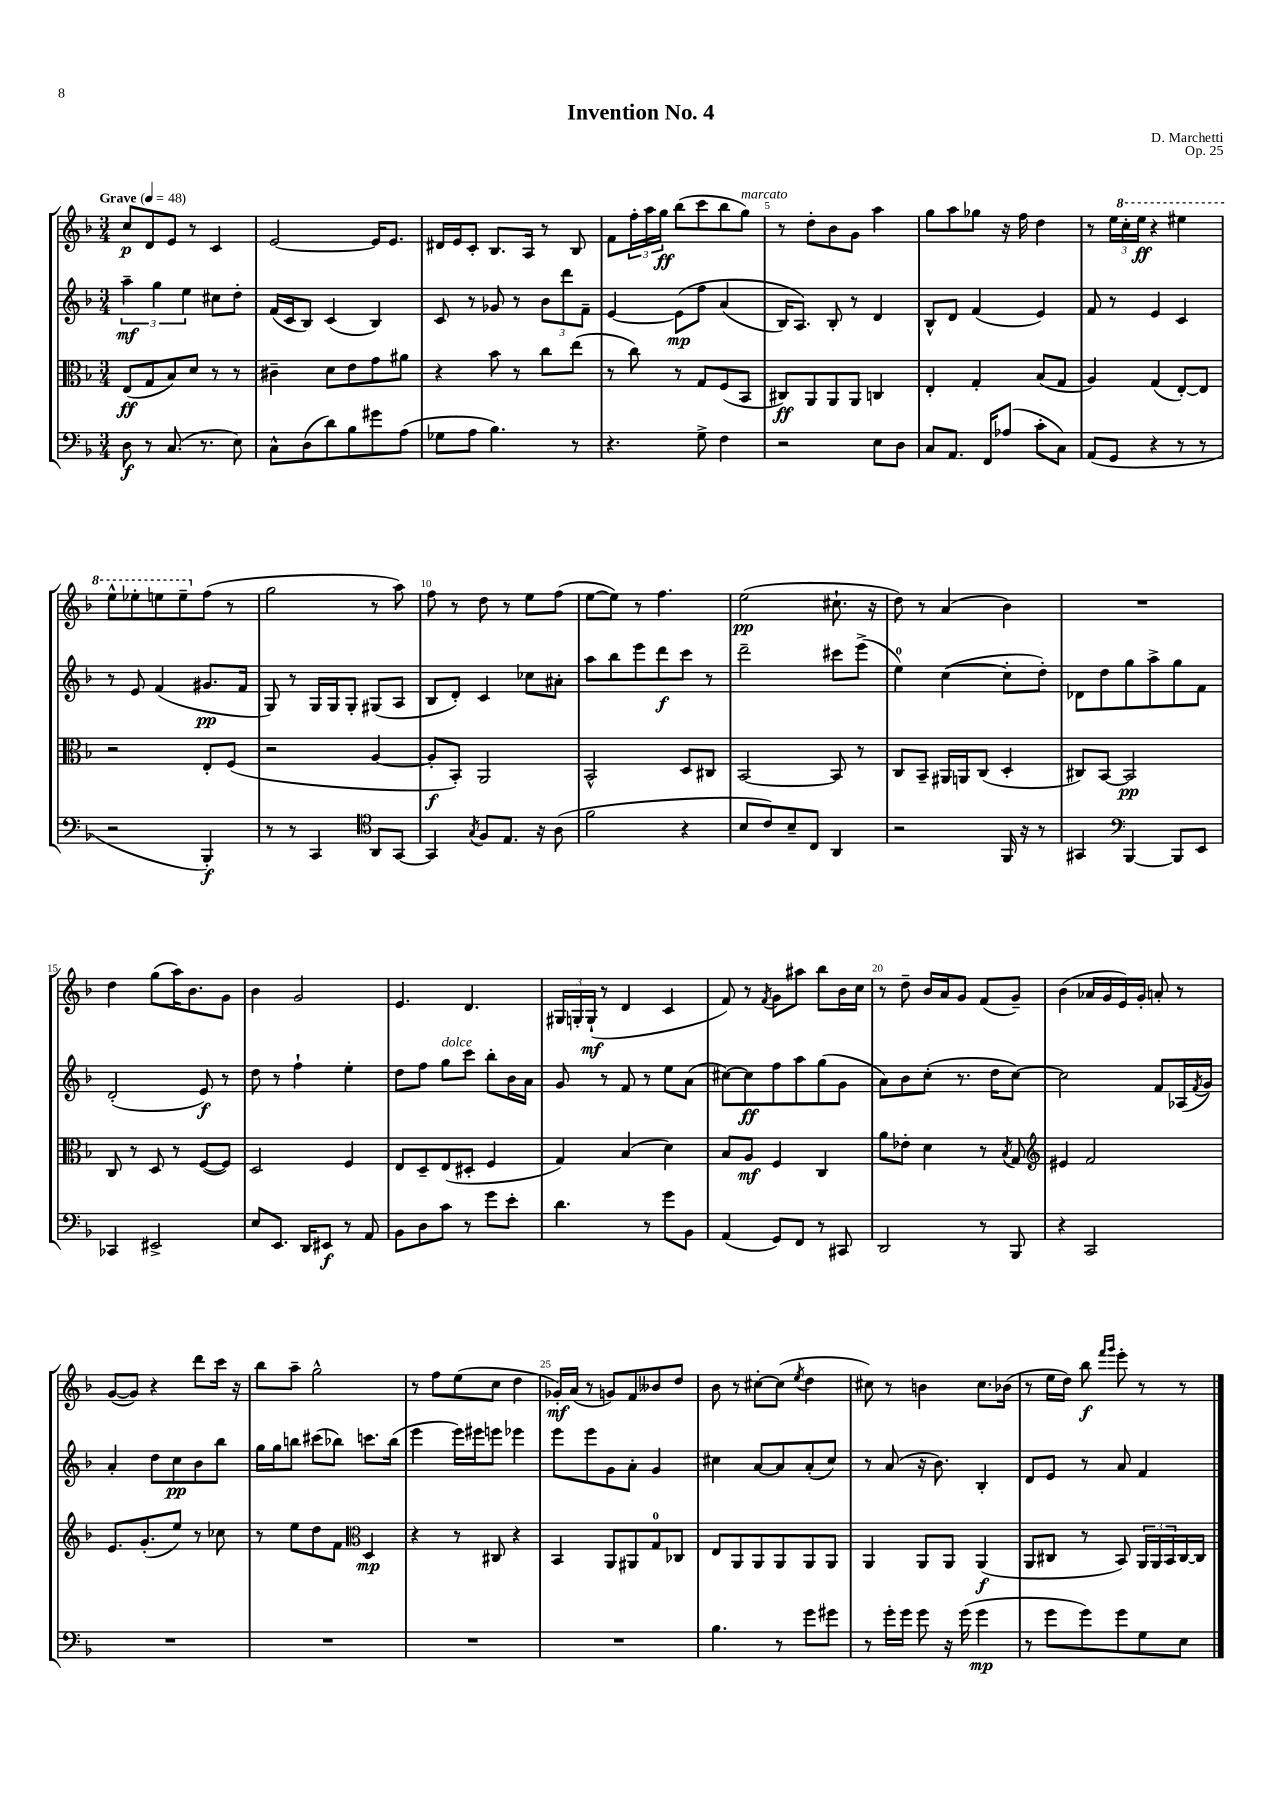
\header { title = "Invention No. 4" composer = "D. Marchetti" opus = "Op. 25" }
<<
\new StaffGroup <<
\new Staff = "s0" {
    \clef treble \key f \major \numericTimeSignature \time 3/4 \tempo "Grave" 4 = 48
    c''8\p d'8 e'8 r8 c'4 |
    e'2~ e'16 e'8. |
    dis'16 e'16 c'8-. bes8. a16 r8 bes8 |
    f'8 \tuplet 3/2 { f''16-. a''16 g''16\ff } bes''8( c'''8 bes''8 g''8^\markup { \italic "marcato" }) |
    r8 d''8-. bes'8 g'8 a''4 |
    g''8 a''8 ges''8 r16 f''16 d''4 |
    r8 \tuplet 3/2 { e''16 \ottava #1 c'''16-. e'''16\ff } r4 eis'''4 |
    e'''8-^ ees'''8-. e'''8 e'''8-- \ottava #0 f''8( r8 |
    g''2 r8 a''8) |
    f''8 r8 d''8 r8 e''8 f''8( |
    e''8~ e''8) r8 f''4. |
    e''2\pp( cis''8.-! r16 |
    d''8) r8 a'4( bes'4) |
    R2. |
    d''4 g''8( a''16) bes'8. g'8 |
    bes'4 g'2 |
    e'4. d'4. |
    \tuplet 3/2 { gis16 g16-. g16-!\mf( } r8 d'4 c'4 |
    f'8) r8 \acciaccatura { f'8 } g'8 ais''8 bes''8 bes'16 c''16 |
    r8 d''8-- bes'16 a'16 g'8 f'8( g'8--) |
    bes'4( aes'16 g'16 e'16) g'16-. a'8-. r8 |
    g'8~( g'8) r4 d'''8 c'''16 r16 |
    bes''8 a''8-- g''2-^ |
    r8 f''8 e''8( c''8 d''4 |
    ges'16-.\mf) a'16( r8 g'8) f'8 beses'8 d''8 |
    bes'8 r8 cis''8~-. cis''8( \acciaccatura { e''8 } d''4 |
    cis''8) r8 b'4 cis''8. bes'16( |
    r8 e''16 d''16) bes''8\f \grace { f'''16 g'''16 } e'''8-. r8 r8 \bar "|." |
}
\new Staff = "s1" {
    \clef treble \key f \major \numericTimeSignature \time 3/4
    \tuplet 3/2 { a''4--\mf g''4 e''4 } cis''8 d''8-. |
    f'16( c'16 bes8) c'4( bes4) |
    c'8 r8 ges'8 r8 \tuplet 3/2 { bes'8 d'''8 f'8-- } |
    e'4~ e'8\mp\( f''8 a'4( |
    bes16) a8.\) bes8-. r8 d'4 |
    bes8-^ d'8 f'4( e'4) |
    f'8 r8 e'4 c'4 |
    r8 e'8 f'4( gis'8.\pp f'16 |
    g8) r8 g16 g16 g8-. gis8( a8 |
    bes8 d'8-.) c'4 ces''8 ais'8-. |
    a''8 bes''8 e'''8 d'''8\f c'''8 r8 |
    d'''2-- cis'''8 e'''8->( |
    e''4-0) c''4~( c''8-. d''8-.) |
    des'8 d''8 g''8 a''8-> g''8 f'8 |
    d'2-.( e'8\f) r8 |
    d''8 r8 f''4-! e''4-. |
    d''8 f''8 g''8^\markup { \italic "dolce" } c'''8 bes''8-. bes'16 a'16 |
    g'8 r8 f'8 r8 e''8 a'8( |
    cis''8~) cis''8\ff f''8 a''8 g''8( g'8 |
    a'8) bes'8 c''8-.( r8. d''16 c''8~) |
    c''2 f'8 aes16( \acciaccatura { f'8 } g'16) |
    a'4-. d''8 c''8\pp bes'8 bes''8 |
    g''16 g''16 b''8 cis'''8( bes''8) c'''8. bes''16( |
    e'''4 e'''16) eis'''16 e'''8 ees'''4 |
    e'''8 e'''8 g'8 a'8-. g'4 |
    cis''4 a'8~ a'8 a'8-.( cis''8) |
    r8 a'8( r16 bes'8.) bes4-. |
    d'8 e'8 r8 a'8 f'4 \bar "|." |
}
\new Staff = "s2" {
    \clef alto \key f \major \numericTimeSignature \time 3/4
    e8\ff( g8 bes8) d'8 r8 r8 |
    cis'4-- d'8 e'8 g'8 ais'8 |
    r4 bes'8 r8 c''8 e''8( |
    r8 c''8) r8 g8 f8( bes,8 |
    cis8\ff) a,8 a,8 a,8 c4 |
    e4-. g4-. bes8( g8 |
    a4) g4( e8~-.) e8 |
    r2 e8-. f8( |
    r2 a4~ |
    a8-.\f bes,8-.) a,2 |
    bes,2-^ d8 cis8 |
    bes,2~ bes,8 r8 |
    c8 bes,8-- ais,16 a,16 c8( d4-. |
    cis8) bes,8~ bes,2\pp |
    c8 r8 d8 r8 f8~( f8) |
    d2 f4 |
    e8 d8-- e8( dis8-. f4 |
    g4) bes4( d'4) |
    bes8 a8\mf f4 c4 |
    a'8 ees'8-. d'4 r8 \acciaccatura { bes8 } g8 |
    \clef treble eis'4 f'2 |
    e'8. g'8.-.( e''8) r8 ces''8 |
    r8 e''8 d''8 f'8 \clef alto d4\mp |
    r4 r8 cis8 r4 |
    bes,4 a,8 ais,8 g8-0 ces8 |
    e8 a,8 a,8 a,8 a,8 a,8 |
    a,4 a,8 a,8 a,4\f( |
    a,8 cis8 r8 bes,8) \tuplet 3/2 { a,16 a,16 bes,16 } cis16~ cis16 \bar "|." |
}
\new Staff = "s3" {
    \clef bass \key f \major \numericTimeSignature \time 3/4
    d8\f r8 c8.( r8. e8) |
    c8-^ d8( d'8) bes8 gis'8 a8( |
    ges8 a8 bes4.) r8 |
    r4. g8-> f4 |
    r2 e8 d8 |
    c8 a,8. f,16 aes8( c'8-. c8) |
    a,8( g,8 r4 r8 r8 |
    r2 bes,,4-.\f) |
    r8 r8 c,4 \clef tenor a,8 g,8~ |
    g,4 \acciaccatura { g8 } f8 e8. r16 a8( |
    f'2 r4 |
    bes8 c'8) bes8-- c8 a,4 |
    r2 f,16 r16 r8 |
    gis,4 \clef bass bes,,4~ bes,,8 e,8 |
    ces,4 eis,2-> |
    e8 e,8. d,16 eis,8\f r8 a,8 |
    bes,8 d8 c'8 r8 g'8 e'8-. |
    d'4. r8 g'8 bes,8 |
    a,4( g,8) f,8 r8 cis,8 |
    d,2 r8 bes,,8 |
    r4 c,2 |
    R2. |
    R2. |
    R2. |
    R2. |
    bes4. r8 g'8 gis'8 |
    r8 g'16-. g'16 g'8 r16 g'16( g'4\mp |
    r8 g'8 g'8) g'8 g8 e8 \bar "|." |
}
>>
>>
\layout { \context { \Score \override BarNumber.break-visibility = ##(#f #t #t) barNumberVisibility = #(every-nth-bar-number-visible 5) } }
